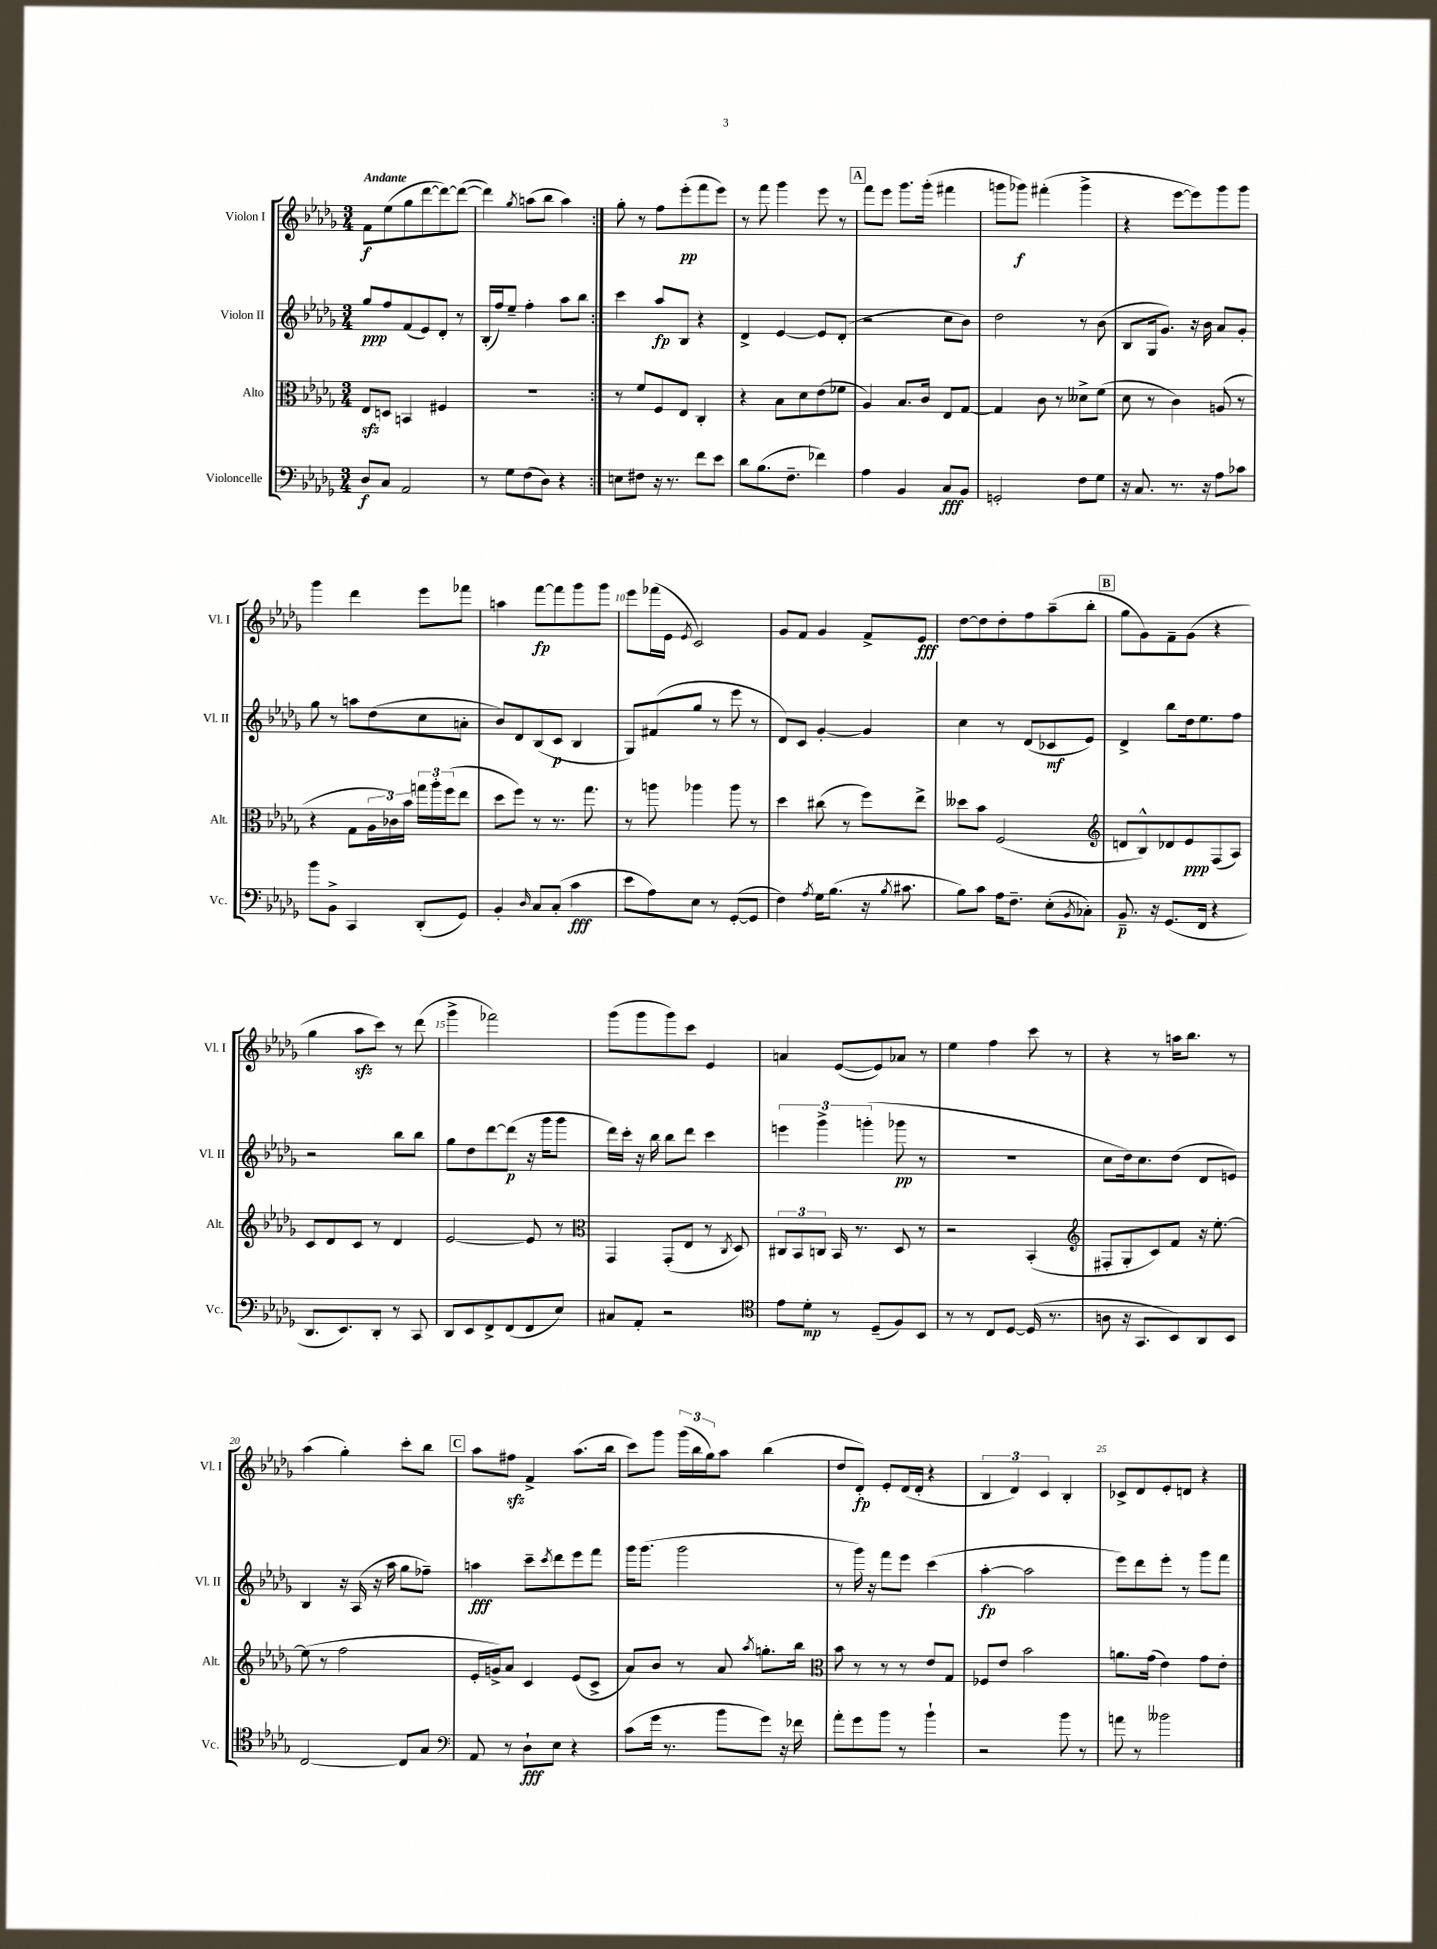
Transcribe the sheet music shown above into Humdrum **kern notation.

**kern	**kern	**kern	**kern
*staff4	*staff3	*staff2	*staff1
*clefF4	*clefC3	*clefG2	*clefG2
*k[b-e-a-d-g-]	*k[b-e-a-d-g-]	*k[b-e-a-d-g-]	*k[b-e-a-d-g-]
*M3/4	*M3/4	*M3/4	*M3/4
8D-	8E-	8gg-	8f
8C	8D	8ff	(8ee-
2AA-	4BB	(8f	8gg-
.	.	8e-)	[8ddd-
.	4F#	8d-'	8ddd-_)
.	.	8r	(8ddd-_
=	=	=	=
8r	2.r	(16B-'	4ddd-])
.	.	16ff)	.
8G-	.	8ee-~	.
.	.	.	8qgg-
(8F	.	4ff'	(8aa
8D-)	.	.	8bb-
4r	.	8aa-	4aa)
.	.	8bb-	.
=:|!	=:|!	=:|!	=:|!
8E	8r	4ccc	8gg-'
8F#	8f	.	8r
16r	8F	8aa-	8ff
8.r	.	.	.
.	8E-	8B-	(8eee-'
8f	4C'	4r	8fff
8e-	.	.	8eee-)
=	=	=	=
8d-	4r	4d-^	8r
(8.B-	.	.	8fff
.	8B-	[4e-	4ggg-
8.F~	.	.	.
.	8d-	.	.
4f-)	(8e-	8e-]	8eee-
.	8f-	(8d-'	8r
=	=	=	=
4A-	4A-)	2r	8fff
.	.	.	8eee-
4BB-	8.B-	.	8.ggg-
.	16c	.	(16ggg-'
8C	8E-	8cc	4fff#
8BB-	[8G-	8b-)	.
=	=	=	=
2GG'	4G-]	2dd-	8ggg
.	.	.	8ggg-)
.	8c	.	(4fff#'
.	8r	.	.
8F	8d--^	8r	4ggg-^
8G-	(8f	(8b-	.
=	=	=	=
16r	8d-	8B-	4r
8.C	.	.	.
.	8r	16G-	.
.	.	8.g-)	.
8.r	4c)	.	[8eee-
.	.	16r	8eee-])
16r	.	16b-	.
8A-	(8A	8a-	8ggg-
8c-	8r	8g-'	8ggg-
=	=	=	=
8b-	4r	8gg-	4ggg-
8BB-^	.	8r	.
4CC	8G-	8aa	4ddd-
.	24A-	(8dd-	.
.	24c-)	.	.
.	24b-	.	.
(8DD-'	24gg	8cc	8eee-
.	24aa-'	.	.
.	(24ff	.	.
8GG-)	8ee-	8a'	8fff-
=	=	=	=
4BB-'	8dd-	8b-)	4aa
.	8ff)	8d-	.
16qqD-	.	.	.
8C	8r	(8B-	[8fff
(8C'	8.r	8c	8fff]
4c	.	4B-	8ggg-
.	8.gg-	.	.
.	.	.	8ggg-
=	=	=	=
8e-	8r	8G-)	8eee-
8A-)	8aa	(8f#	(16fff-
.	.	.	16e-
.	.	.	8qe-
8E-	4aa-	8gg-	2c)
8r	.	8r	.
([8GG-'	8aa-	8eee-	.
8GG-]	8r	8r	.
=	=	=	=
4F)	4dd-	8d-)	8g-
.	.	8c	8f
8qA-	.	.	.
16G-	(8cc#	[4g-'	4g-
(8.B-	.	.	.
.	8r	.	.
16r	8ff)	4g-]	8f^
8qB-	.	.	.
8.c#	.	.	.
.	8ee-^	.	8e-
=	=	=	=
8B-)	8dd--	4cc	[8dd-
8c	8b-	.	8dd-]
16A-	(2F	8r	8dd-'
8.F~	.	.	.
.	.	(8d-	8ff
(8E-'	.	8c-	(8aa-~
8qBB-	.	.	.
8C-')	.	8e-)	8bb-'
=	=	=	=
*	*clefG2	*	*
8.BB-~	8d	4d-^	8gg-
.	8B-^^)	.	8g-)
16r	.	.	.
(8.GG-	8d-	8bb-	8f~
.	8e-	16dd-	(8g-
16FF	.	8.ee-	.
4r	(8F	.	4r
.	8A-)	8ff	.
=	=	=	=
8.DD-	8c	2r	4gg-
.	8d-	.	.
8.EE-)	.	.	.
.	8c	.	8aa-
8DD-'	8r	.	8ccc)
8r	4d-	8bb-	8r
8CC	.	8bb-	(8ddd-
=	=	=	=
8DD-	[2e-	8gg-	4ggg-^
8EE-	.	8dd-	.
8FF^	.	[8ddd-	2fff-)
(8FF	.	(8ddd-]	.
8FF	8e-]	16r	.
.	.	16ggg-	.
8E-)	8r	8ggg-	.
=	=	=	=
*	*clefC3	*	*
8C#	4GG-	16ddd-)	(8ggg-
.	.	16ccc'	.
8AA-'	.	16r	8ggg-
.	.	16bb-	.
2r	(8GG-'	8bb-	8ggg-)
.	8E-	8ddd-	8ccc
.	8r	4ccc	4e-
.	8qC	.	.
.	8D-)	.	.
=	=	=	=
*clefC4	*	*	*
8e-	12C#	6eee	4a
.	12BB-	.	.
8d-'	.	.	.
.	12C	6ggg-^	.
8r	16BB-	.	([8e-
.	8.r	.	.
.	.	(6ggg'	.
(8D-~	.	.	8e-])
8F)	8D-	8ggg-	8a-
8BB-	8r	8r	8r
=	=	=	=
8r	2r	2.r	4ee-
8r	.	.	.
8C	.	.	4ff
[8D-	.	.	.
(16D-]	(4BB-'	.	8ccc
8.r	.	.	.
.	.	.	8r
=	=	=	=
*	*clefG2	*	*
8A	8F#'	8cc	4r
16r	8G-'	16dd-)	.
8.GG-	.	8.cc	.
.	8c)	.	8r
8BB-)	8f	(8dd-	16aa
.	.	.	8.bb-
8AA-	16r	8d-	.
.	[8.ee-'	.	.
8BB-	.	8e)	8r
=	=	=	=
[2C	(8ee-]	4B-	(4aa-
.	8r	.	.
.	2ff	16r	4gg-')
.	.	(16A-	.
.	.	16r	.
.	.	16aa-	.
8C]	.	8gg-	8ccc'
8G-	.	8ff-~)	8bb-
=	=	=	=
*clefF4	*	*	*
8AA-	16e-'	4aa	8aa-
.	16g^)	.	.
8r	8a-	.	8ff#
8D-`	4c	8ccc~	4f^
.	.	8qccc	.
8E-	.	8ddd-	.
4r	(8e-	8eee-	(8.aa-
.	8c^	8fff	.
.	.	.	16bb-
=	=	=	=
(8c	8a-)	16ggg-	8ccc)
.	.	(8.ggg-	.
16g-	8b-	.	8ggg-
8.r	.	.	.
.	8r	2ggg-	(24ggg-
.	.	.	24bb-
.	.	.	24gg-)
8b-	8a-	.	8aa-
.	8qaa-	.	.
8g-)	8.gg'	.	(4bb-
16r	.	.	.
16f-	16bb-	.	.
=	=	=	=
*	*clefC3	*	*
8a-'	8b-	8r	8dd-
8g-	8r	16ggg-)	8d-')
.	.	16r	.
8b-	8r	8fff	8e-'
8r	8r	8eee-	(16d-
.	.	.	16d-'
4b-`	8e-	(4ccc	4r
.	8G-	.	.
=	=	=	=
2r	8F-	[4aa-'	6B-
.	8e-	.	.
.	.	.	6d-)
.	2b-	2aa-]	.
.	.	.	6c
8b-	.	.	4B-'
8r	.	.	.
=	=	=	=
8a	8.a	8eee-)	8c-^
8r	.	8ddd-	8d-
.	(16g-	.	.
2b--	4e-)	8eee-'	8e-'
.	.	8r	8d
.	8g-	8ggg-	4r
.	8e-'	8fff	.
==	==	==	==
*-	*-	*-	*-
